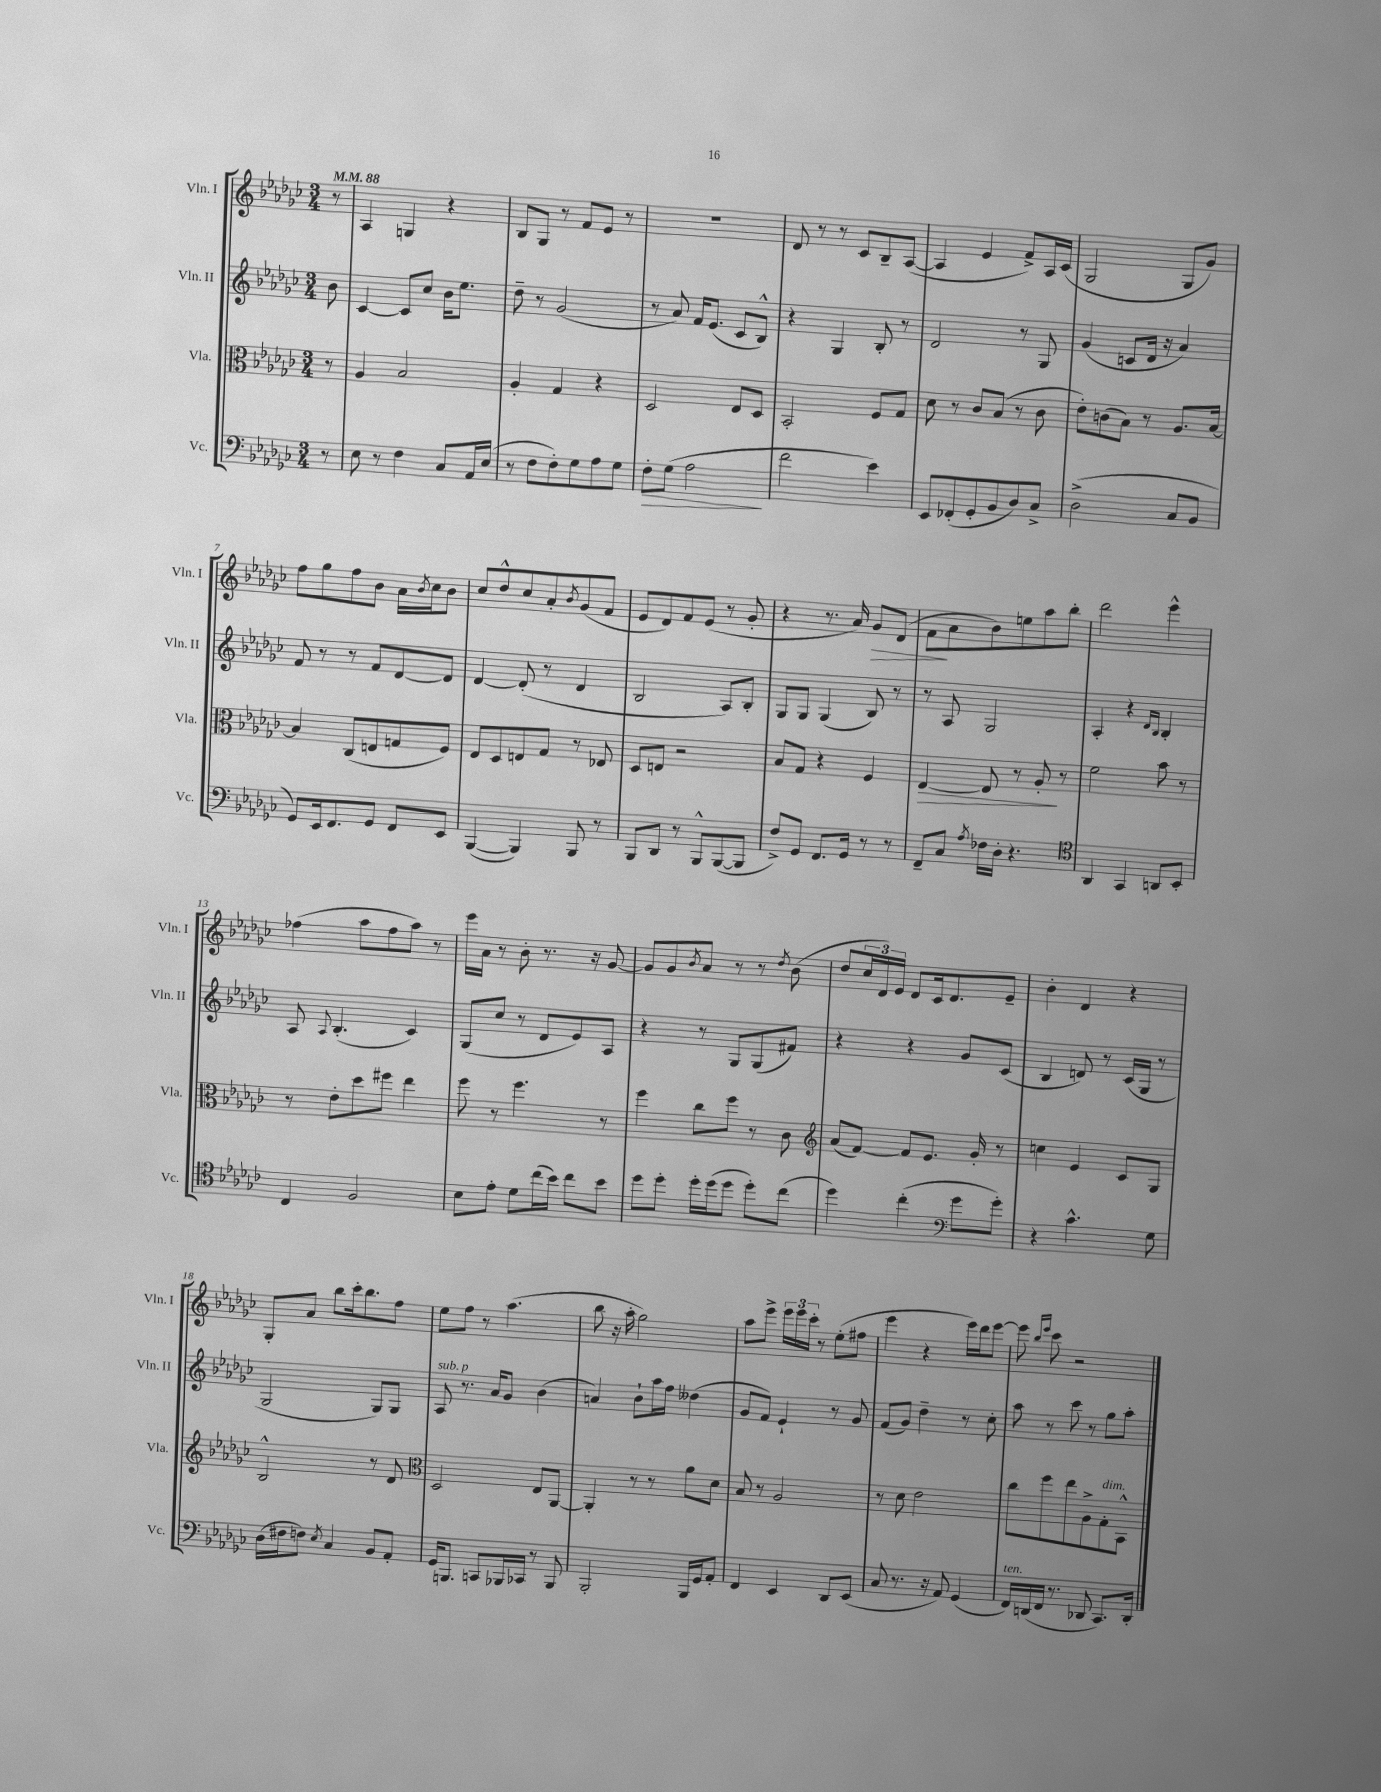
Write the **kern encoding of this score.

**kern	**kern	**kern	**kern
*staff4	*staff3	*staff2	*staff1
*clefF4	*clefC3	*clefG2	*clefG2
*k[b-e-a-d-g-c-]	*k[b-e-a-d-g-c-]	*k[b-e-a-d-g-c-]	*k[b-e-a-d-g-c-]
*M3/4	*M3/4	*M3/4	*M3/4
*MM88	*MM88	*MM88	*MM88
8r	8r	8b-	8r
=	=	=	=
8E-	4A-	[4c-	4A-
8r	.	.	.
4F	2B-	8c-]	4G
.	.	8cc-	.
8C-	.	16b-	4r
.	.	8.ee-	.
16AA-	.	.	.
(16E-	.	.	.
=	=	=	=
8r	4A-'	8dd-~	8B-
8F	.	8r	8G-
8F')	4G-	(2g-	8r
8G-	.	.	8f
8A-	4r	.	8e-
8G-	.	.	8r
=	=	=	=
8F'	2D-	8r	2.r
(8G-	.	8a-)	.
2A-	.	16f	.
.	.	(8.e-	.
.	8E-	8c-	.
.	8D-	8B-^^)	.
=	=	=	=
2f	2BB-'	4r	8d-
.	.	.	8r
.	.	4G-	8r
.	.	.	8c-
4e-)	8F	8B-'	8B-~
.	8G-	8r	([8A-
=	=	=	=
8EE-	8d-	2d-	4A-]
(8FF-'	8r	.	.
8GG-'	8c-	.	4e-
8BB-	(8B-	.	.
8D-)	8r	8r	8f^)
8C-^	8c-	8G-	16A-
.	.	.	(16c-
=	=	=	=
(2D-^	8e-')	(4g-	2G-
.	(8c	.	.
.	8B-)	8c	.
.	8r	16d-	.
.	.	16r	.
8C-	8.A-	4a-)	8G-
8BB-	.	.	8g-)
.	[16B-	.	.
=	=	=	=
8GG-)	4B-]	8f	8ff
16EE-	.	8r	8gg-
8.FF	.	.	.
.	(8C-	8r	8ff
8GG-	8E	8f	8b-
8FF	8G	[8d-	16a-
.	.	.	8qb-
.	.	.	16cc-
8EE-	8F)	8d-]	8b-
=	=	=	=
([4BBB-	8E-	[4d-	8cc-
.	8D-	.	8dd-^^
4BBB-])	8E	(8d-']	8cc-
.	8G-	8r	8a-'
.	.	.	8qb-
8BBB-	8r	4d-	(8g-
8r	8E-	.	8f
=	=	=	=
8BBB-	8D-	2B-	8e-
8DD-	8E	.	8d-)
8r	2r	.	8f
8BBB-^^	.	.	(8e-
([8BBB-	.	8A-)	8r
8BBB-]	.	8B-'	8g-'
=	=	=	=
8F^)	8B-	8G-	4r
8GG-	8G-	8G-	.
8.FF	4r	(4G-	8.r
16GG-	.	.	16a-)
8r	4F	8B-)	8g-
8r	.	8r	(8d-
=	=	=	=
8FF~	[4E-	8r	8f
8C-	.	8A-	8a-
8qA-	.	.	.
16F-	8E-]	2G-	8b-)
16D-'	.	.	.
4.r	8r	.	8ee
.	8A-'	.	8aa-
.	8r	.	8bb-'
=	=	=	=
*clefC4	*	*	*
4AA-	2f	4A-'	2ddd-
4GG-	.	4r	.
.	.	16qqd-	.
.	.	16qqB-	.
8AA	8b-	4B-'	4eee-^^
8BB-'	8r	.	.
=	=	=	=
4C-	8r	8A-	(4ff-
.	.	8qqA-	.
.	8e-'	(4.B-'	.
2F	8dd-	.	8aa-
.	8ff#	.	8ff-
.	4ee-	4c-)	8aa-)
.	.	.	8r
=	=	=	=
8B-	8ff	(8G-	16eee-
.	.	.	16a-
8e-'	8r	8cc-	8r
8d-	4.ff	8r	8b-'
(16cc-	.	8d-	8.r
16b-)	.	.	.
8cc-	.	8e-)	.
.	.	.	16r
8b-	8r	8A-	[8g-
=	=	=	=
8dd-	4ff	4r	8g-]
8dd-'	.	.	8g-
.	.	.	8qb-
16dd-'	8cc-	8r	8a-
(16dd-	.	.	.
8dd-	8ff	8G-	8r
8dd-')	8r	(8G-	8r
.	.	.	8qdd-
(8cc-	8c-	8f#)	(8b-
=	=	=	=
*	*clefG2	*	*
4dd-)	(8a-	4r	8dd-
.	[8f)	.	24cc-
.	.	.	24d-)
.	.	.	24e-
(4cc-'	8f]	4r	8d-
.	8.e-	.	16c-
.	.	.	8.d-
*clefF4	*	*	*
8g-	.	8g-	.
.	16g-'	.	.
8g-')	8r	(8c-	8e-~
=	=	=	=
4r	4cc	4B-	4b-'
4.c-^^	4e-	8d)	4d-
.	.	8r	.
.	8c-	(16c-	4r
.	.	16G-	.
8G-	8G-	8r	.
=	=	=	=
(16D-	2B-^^	2G-	8G-'
16F#	.	.	.
8F)	.	.	8a-
8qE-	.	.	.
4C-	.	.	8bb-
.	.	.	16ccc-'
.	.	.	8.bb-
8BB-	8r	8G-)	.
8AA-'	8d-	8G-	8ff
=	=	=	=
*	*clefC3	*	*
16GG-	2D-	8A-	8ee-
8.BBB	.	.	.
.	.	8.r	8ff
8CC	.	.	8r
.	.	16a-	.
16BBB-	.	8g-	(4.aa-
16CC-	.	.	.
8r	8E-	(4b-	.
8BBB-	[8AA-	.	.
=	=	=	=
2BBB-'	4AA-']	4a)	8bb-
.	.	.	16r
.	.	.	16aa-'
.	8r	8b-`	2gg-)
.	8r	16aa-	.
.	.	16ff	.
16BBB-	8a-	(4dd--	.
16GG-	.	.	.
8AA-'	8d-	.	.
=	=	=	=
4FF	8B-	8g-	8aa-
.	8r	8f)	8eee-^
4EE-	2A-	4e-`	24eee-
.	.	.	24eee-
.	.	.	24ccc-'
.	.	.	8r
8DD-	.	8r	(8ee-'
(8EE-	.	8g-	8ff#
=	=	=	=
8C-	8r	(8f	4eee-
8.r	8d-	8g-)	.
.	2e-	4dd-~	4r
16r	.	.	.
8AA-)	.	.	.
(4GG-	.	8r	16eee-)
.	.	.	16ddd-
.	.	8cc-'	[8eee-
=	=	=	=
16FF)	8cc-	8aa-	8eee-]
(16DD	.	.	.
.	.	.	16qqbb-
.	.	.	16qqeee-
16FF	8ff	8r	8ccc-
8.r	.	.	.
.	8ee-	8ccc-	2r
8DD-	8A-^	8r	.
8.CC-)	8G-'	8gg-	.
.	8BB-^^	8aa-'	.
16DD-'	.	.	.
==	==	==	==
*-	*-	*-	*-
